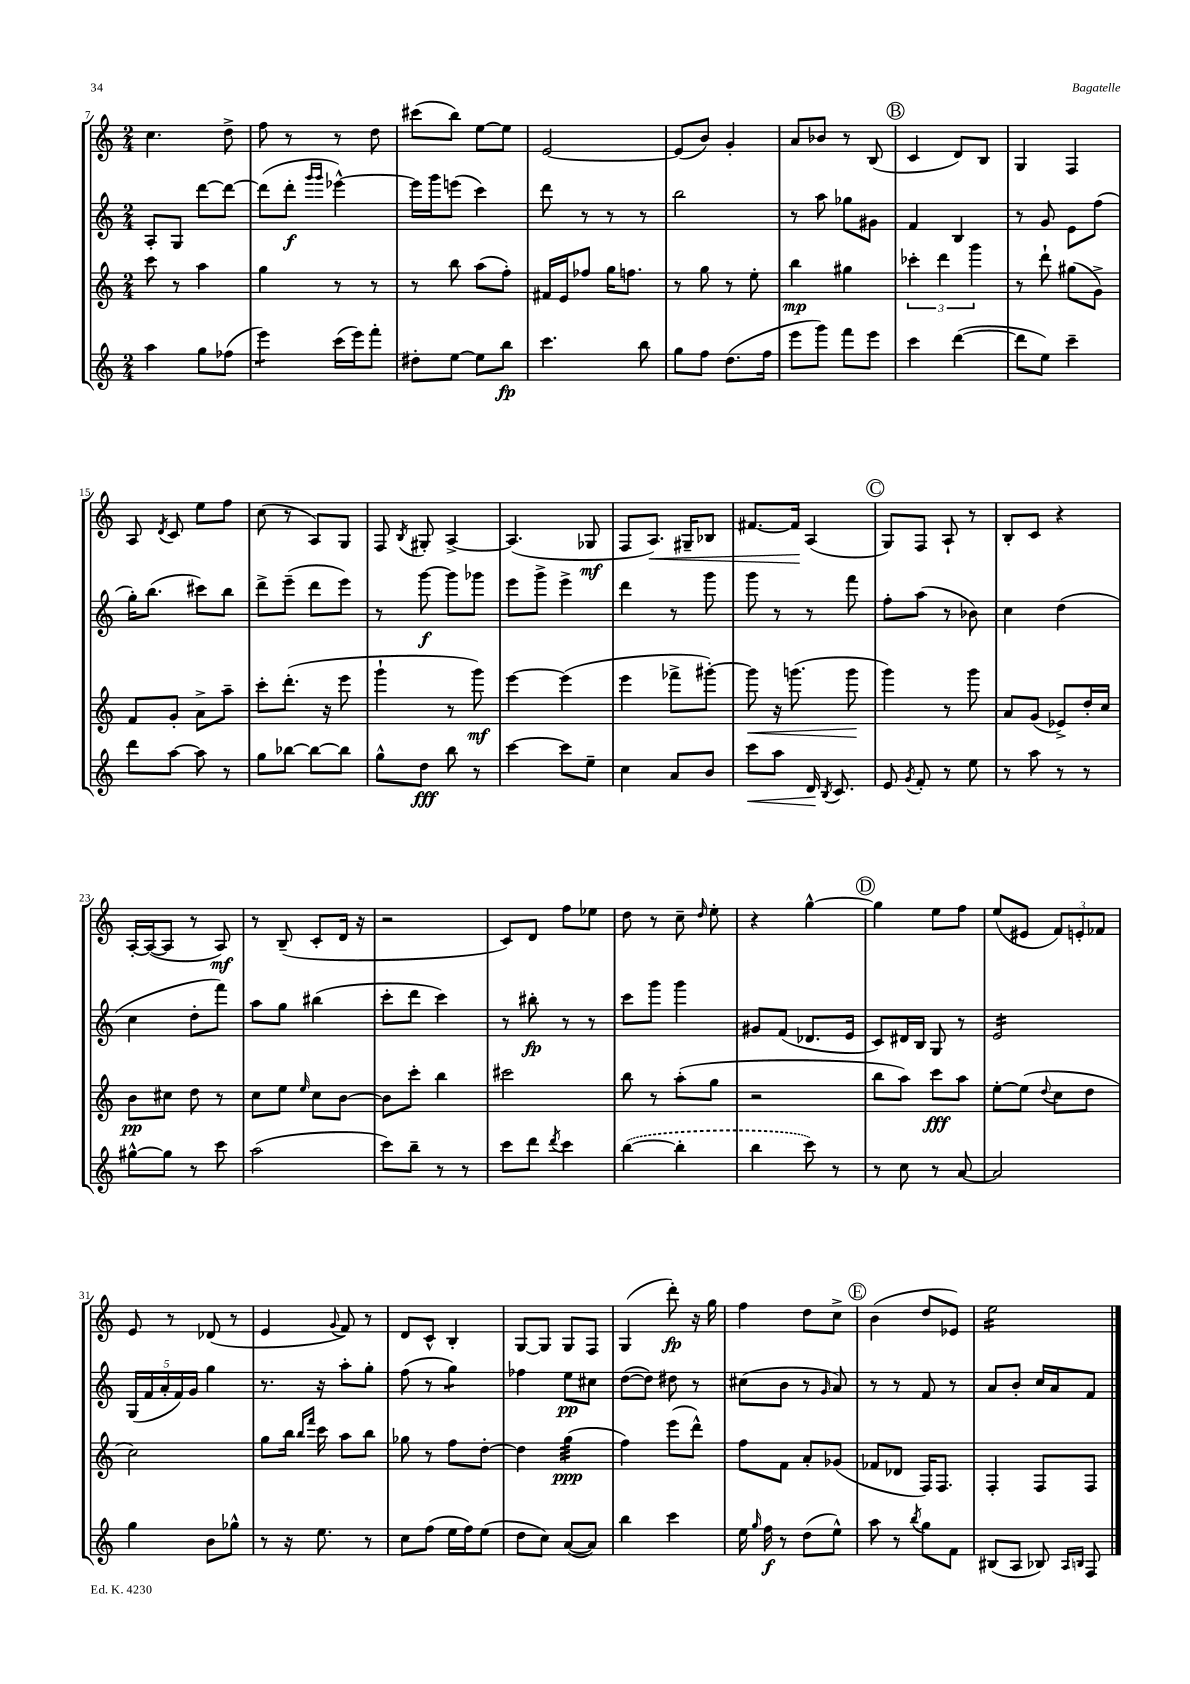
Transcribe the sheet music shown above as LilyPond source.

<<
\new StaffGroup <<
\new Staff = "s0" {
    \clef treble \key c \major \numericTimeSignature \time 2/4
    \autoBeamOff c''4. d''8-> |
    f''8 r8 r8 d''8 |
    cis'''8[( b''8]) e''8[~ e''8] |
    e'2~ |
    e'8[( b'8]) g'4-. |
    a'8[ bes'8] r8 b8( |
    \mark \markup { \circle "B" } c'4 d'8[) b8] |
    g4 f4 |
    a8 \acciaccatura { d'8 } c'8 e''8[ f''8] |
    c''8( r8 a8[) g8] |
    f8 \acciaccatura { b8 } gis8-. a4~-> |
    a4.( ges8\mf |
    f8[ a8.]\<) gis16[-- bes8] |
    fis'8.[~ fis'16]\! a4( |
    \mark \markup { \circle "C" } g8[) f8] a8-! r8 |
    b8[-. c'8] r4 |
    a16[~-. a16~( a8] r8 a8\mf) |
    r8 b8--( c'8[-. d'16] r16 |
    r2 |
    c'8[) d'8] f''8[ ees''8] |
    d''8 r8 c''8-- \grace { d''16 } e''8-. |
    r4 g''4~-^ |
    \mark \markup { \circle "D" } g''4 e''8[ f''8] |
    e''8[( eis'8] \tuplet 3/2 { f'8[) e'8-. fes'8] } |
    e'8 r8 des'8( r8 |
    e'4 \appoggiatura { g'8 } f'8) r8 |
    d'8[ c'8]-^ b4-. |
    g8[~ g8] g8[ f8] |
    g4( d'''8-.\fp) r16 g''16 |
    f''4 d''8[ c''8]-> |
    \mark \markup { \circle "E" } b'4( d''8[ ees'8]) |
    e''2:16 \bar "|." |
}
\new Staff = "s1" {
    \clef treble \key c \major \numericTimeSignature \time 2/4
    \autoBeamOff a8[-. g8] d'''8[~ d'''8]~ |
    d'''8[( d'''8]-.\f \grace { g'''16[ g'''16] } ees'''4~-^) |
    ees'''16[ g'''16 e'''8]( c'''4) |
    d'''8 r8 r8 r8 |
    b''2 |
    r8 a''8 ges''8[ gis'8] |
    \mark \markup { \circle "B" } f'4 b4 |
    r8 g'8 e'8[ f''8]( |
    g''16[-.) b''8.]( cis'''8[) b''8] |
    d'''8[-> e'''8]--( d'''8[ e'''8]) |
    r8 g'''8~\f g'''8[ ges'''8] |
    e'''8[ g'''8]-> e'''4-> |
    d'''4 r8 g'''8 |
    g'''8 r8 r8 f'''8 |
    \mark \markup { \circle "C" } f''8[-. a''8]( r8 bes'8) |
    c''4 d''4( |
    c''4 d''8[-. f'''8]) |
    a''8[ g''8] bis''4( |
    c'''8[-. d'''8] c'''4) |
    r8 bis''8-.\fp r8 r8 |
    c'''8[ g'''8] g'''4 |
    gis'8[ f'8]( des'8.[ e'16] |
    \mark \markup { \circle "D" } c'8[) dis'16 b16] g8 r8 |
    e'2:16 |
    \tuplet 5/4 { g16[( f'16 a'16-. f'16) g'16] } g''4 |
    r8. r16 a''8[-. g''8]-. |
    f''8( r8 g''4:8) |
    fes''4 e''8[\pp cis''8] |
    d''8[~( d''8]) dis''8 r8 |
    cis''8[( b'8] r8 \grace { g'16 } a'8) |
    \mark \markup { \circle "E" } r8 r8 f'8 r8 |
    a'8[ b'8]-. c''16[ a'16 f'8] \bar "|." |
}
\new Staff = "s2" {
    \clef treble \key c \major \numericTimeSignature \time 2/4
    \autoBeamOff c'''8 r8 a''4 |
    g''4 r8 r8 |
    r8 b''8 a''8[( f''8]-.) |
    fis'16[ e'16 fes''8] g''16[ f''8.] |
    r8 g''8 r8 e''8-. |
    b''4\mp gis''4 |
    \mark \markup { \circle "B" } \tuplet 3/2 { ces'''4-. d'''4 g'''4 } |
    r8 d'''8-! gis''8[( g'8]->) |
    f'8[ g'8]-. a'8[-> a''8]-- |
    c'''8[-. d'''8.]-.( r16 e'''8 |
    g'''4-! r8 g'''8\mf) |
    e'''4~ e'''4( |
    e'''4 fes'''8[-> gis'''8]~-.) |
    gis'''8\< r16 g'''8.( g'''8\! |
    \mark \markup { \circle "C" } g'''4) r8 g'''8 |
    a'8[ g'8]( ees'8[->) d''16-. c''16] |
    b'8[\pp cis''8] d''8 r8 |
    c''8[ e''8] \grace { e''16 } c''8[ b'8]~ |
    b'8[ c'''8]-. b''4 |
    cis'''2 |
    b''8 r8 a''8[-.( g''8] |
    r2 |
    \mark \markup { \circle "D" } b''8[ a''8]) c'''8[\fff a''8] |
    e''8[~-. e''8]( \appoggiatura { d''8 } c''8[ d''8] |
    c''2) |
    g''8[ b''16] \grace { b''16[ f'''16] } c'''16 a''8[ b''8] |
    ges''8 r8 f''8[ d''8]~-. |
    d''4 g''4:32\ppp( |
    f''4) e'''8[( d'''8]-^) |
    f''8[ f'8] a'8[-. ges'8]( |
    \mark \markup { \circle "E" } fes'8[ des'8] f16[) f8.] |
    f4-. f8[ f8] \bar "|." |
}
\new Staff = "s3" {
    \clef treble \key c \major \numericTimeSignature \time 2/4
    \autoBeamOff a''4 g''8[ fes''8]( |
    e'''4:8) c'''16[( e'''16) f'''8]-. |
    dis''8[-. e''8]~ e''8[ b''8]\fp |
    c'''4. b''8 |
    g''8[ f''8] d''8.[( f''16] |
    e'''8[ g'''8]) f'''8[ e'''8] |
    \mark \markup { \circle "B" } c'''4 d'''4~( |
    d'''8[ e''8]) c'''4-- |
    d'''8[ a''8]~ a''8 r8 |
    g''8[ bes''8]~ bes''8[~ bes''8] |
    g''8[-^ d''8]\fff b''8 r8 |
    c'''4~ c'''8[ e''8]-- |
    c''4 a'8[ b'8] |
    c'''8[\< a''8] d'16\! \acciaccatura { b8 } c'8. |
    \mark \markup { \circle "C" } e'8 \acciaccatura { g'8 } f'8-. r8 e''8 |
    r8 a''8 r8 r8 |
    gis''8[~-^ gis''8] r8 c'''8 |
    a''2( |
    c'''8[) b''8]-- r8 r8 |
    c'''8[ d'''8] \acciaccatura { d'''8 } c'''4 |
    \once \slurDashed b''4~( b''4-. |
    b''4 c'''8) r8 |
    \mark \markup { \circle "D" } r8 c''8 r8 a'8~ |
    a'2 |
    g''4 b'8[ ges''8]-^ |
    r8 r16 e''8. r8 |
    c''8[ f''8]( e''16[ f''16) e''8]( |
    d''8[ c''8]) a'8[~( a'8]) |
    b''4 c'''4 |
    e''16 \grace { g''16 } f''16\f r8 d''8[( e''8]-^) |
    \mark \markup { \circle "E" } a''8 r8 \acciaccatura { b''8 } g''8[ f'8] |
    bis8[( a8] bes8) \grace { a16[ b16] } f8 \bar "|." |
}
>>
>>
\layout { \context { \Score currentBarNumber = #7 } }
